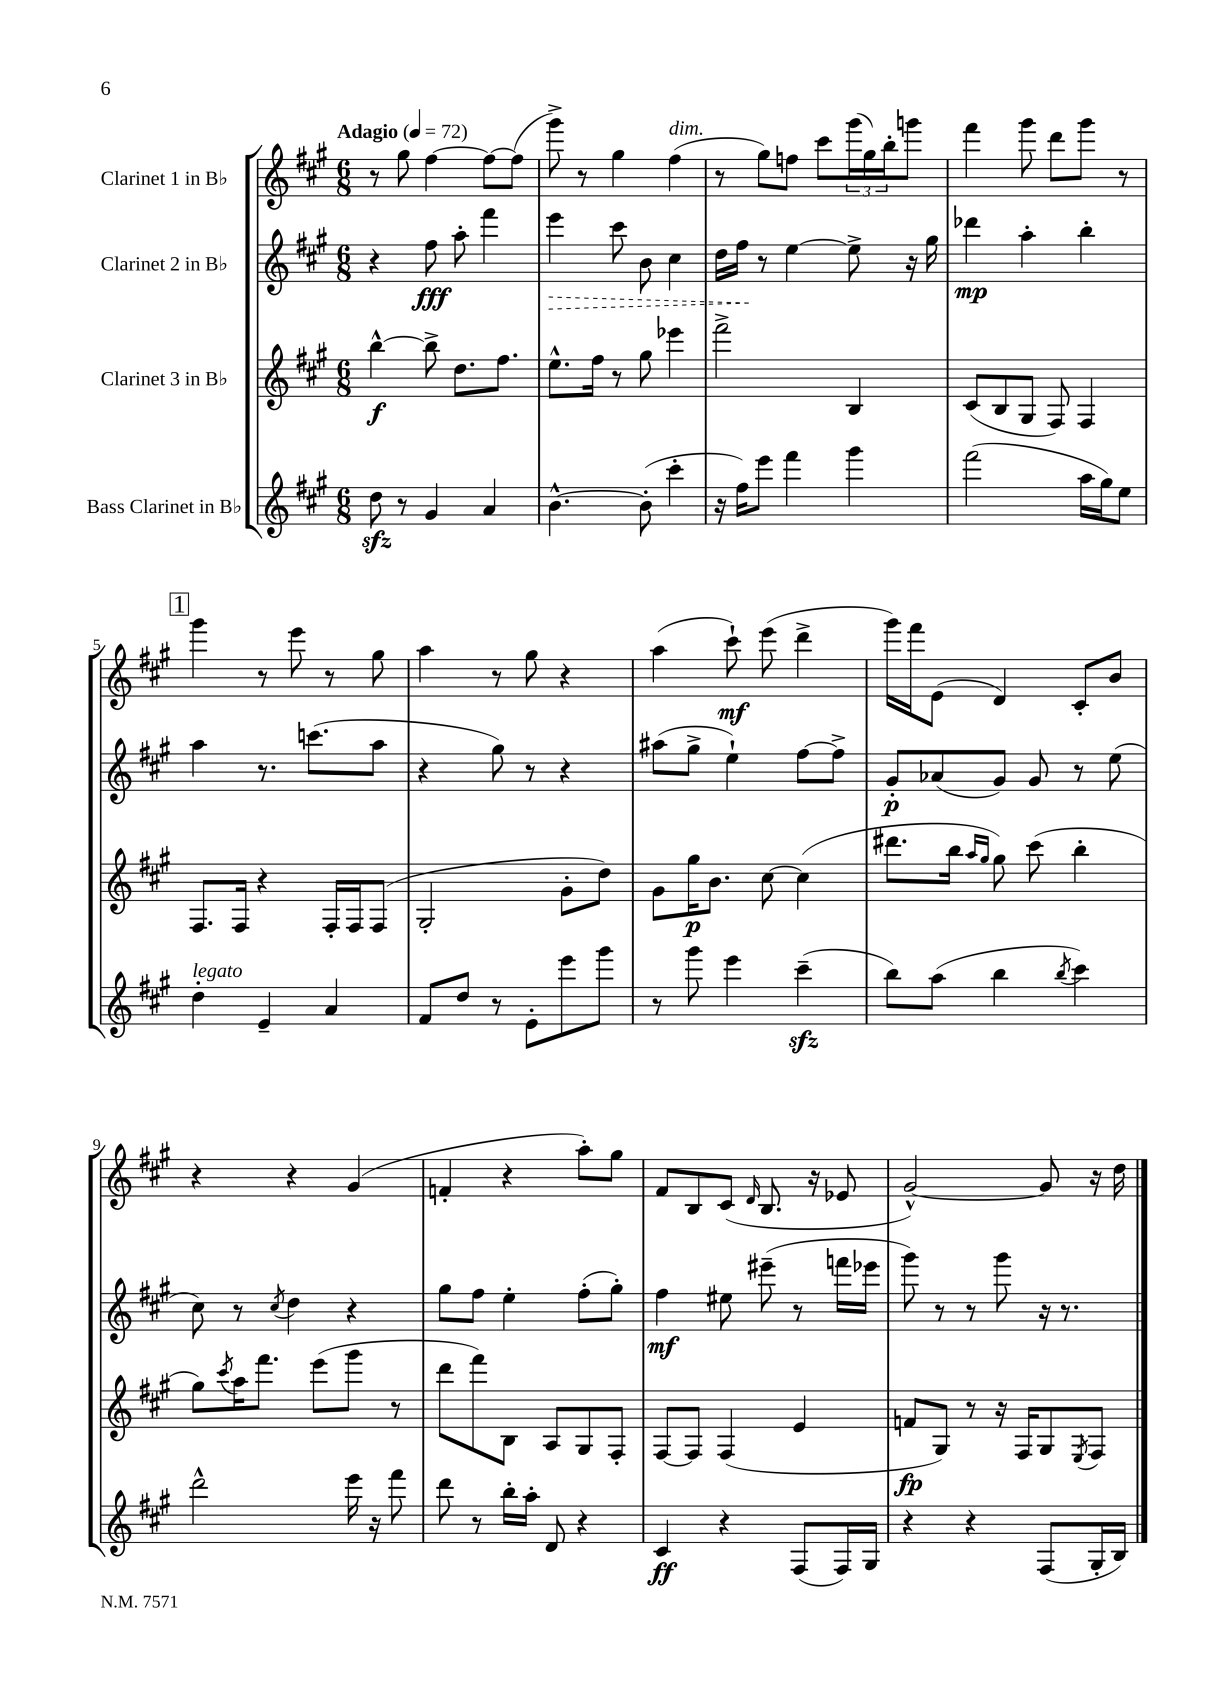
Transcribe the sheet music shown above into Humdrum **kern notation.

**kern	**dynam	**kern	**dynam	**kern	**dynam	**kern	**dynam
*part4	*part4	*part3	*part3	*part2	*part2	*part1	*part1
*staff4	*staff4	*staff3	*staff3	*staff2	*staff2	*staff1	*staff1
*I"Bass Clarinet in B♭	*	*I"Clarinet 3 in B♭	*	*I"Clarinet 2 in B♭	*	*I"Clarinet 1 in B♭	*
*clefG2	*	*clefG2	*	*clefG2	*	*clefG2	*
*k[f#c#g#]	*	*k[f#c#g#]	*	*k[f#c#g#]	*	*k[f#c#g#]	*
*M6/8	*	*M6/8	*	*M6/8	*	*M6/8	*
*MM72	*	*MM72	*	*MM72	*	*MM72	*
=1	=1	=1	=1	=1	=1	=1	=1
!	!	!	!	!	!	!LO:TX:a:B:t=Adagio	!
8ddzz\	.	[4bb^^\	f	4r	.	8r	.
8r	.	.	.	.	.	8gg#\	.
4g#/	.	8bb^\]	.	8ff#\	fff	[4ff#\	.
.	.	8.dd\L	.	8aa'\	.	.	.
4a/	.	.	.	4fff#\	.	8ff#\L_	.
.	.	8.ff#\J	.	.	.	.	.
.	.	.	.	.	.	(8ff#\J]	.
=2	=2	=2	=2	=2	=2	=2	=2
!	!	!	!	!	!LO:HP:b	!	!
[4.b^^\	.	8.ee^^\L	.	4eee\	>	8ggg#^\)	.
.	.	.	.	.	.	8r	.
.	.	16ff#\Jk	.	.	.	.	.
.	.	8r	.	8ccc#\	.	4gg#\	.
(8b'\]	.	8gg#\	.	8b\	.	.	.
!	!	!	!	!	!	!LO:TX:a:i:t=dim.	!
4ccc#'\	.	4eee-X\	.	4cc#\	.	(4ff#\	.
=3	=3	=3	=3	=3	=3	=3	=3
16r	.	2fff#^\	.	16dd\LL	.	8r	.
16ff#\KL)	.	.	.	16ff#\JJ	.	.	.
8eee\J	.	.	.	8r	]	8gg#\L)	.
4fff#\	.	.	.	[4ee\	.	8ffn\J	.
.	.	.	.	.	.	8ccc#\L	.
4ggg#\	.	4B/	.	8ee^\]	.	(24ggg#\L	.
.	.	.	.	.	.	24gg#\)	.
.	.	.	.	.	.	24bb'\J	.
.	.	.	.	16r	.	8gggn\J	.
.	.	.	.	16gg#\	.	.	.
=4	=4	=4	=4	=4	=4	=4	=4
(2fff#\	.	(8c#/L	.	4ddd-X\	mp	4fff#\	.
.	.	8B/	.	.	.	.	.
.	.	8G#/J	.	4aa'\	.	8ggg#\	.
.	.	8F#/)	.	.	.	8ddd\L	.
16aa\LL	.	4F#/	.	4bb'\	.	8ggg#\J	.
16gg#\J)	.	.	.	.	.	.	.
8ee\J	.	.	.	.	.	8r	.
!!LO:LB:g=z
!!LO:REH:place=s1:t=1
=5	=5	=5	=5	=5	=5	=5	=5
!LO:TX:a:i:t=legato	!	!	!	!	!	!	!
4dd'\	.	8.F#/L	.	4aa\	.	4ggg#\	.
.	.	16F#/Jk	.	.	.	.	.
4e~/	.	4r	.	8.r	.	8r	.
.	.	.	.	.	.	8eee\	.
.	.	.	.	(8.cccn\L	.	.	.
4a/	.	16F#'/LL	.	.	.	8r	.
.	.	16F#/J	.	.	.	.	.
.	.	(8F#/J	.	8aa\J	.	8gg#\	.
=6	=6	=6	=6	=6	=6	=6	=6
8f#/L	.	2G#'/	.	4r	.	4aa\	.
8dd/J	.	.	.	.	.	.	.
8r	.	.	.	8gg#\)	.	8r	.
8e'\L	.	.	.	8r	.	8gg#\	.
8eee\	.	8g#'\L	.	4r	.	4r	.
8ggg#\J	.	8dd\J)	.	.	.	.	.
=7	=7	=7	=7	=7	=7	=7	=7
8r	.	8g#\L	.	(8aa#X\L	.	(4aa\	.
8ggg#\	.	16gg#\K	p	8gg#^\J	.	.	.
.	.	8.b\J	.	.	.	.	.
4eee\	.	.	.	4ee`\)	.	8ccc#`\)	mf
.	.	[8cc#\	.	.	.	(8eee\	.
(4ccc#zz~\	.	(4cc#\]	.	[8ff#\L	.	4ddd^\	.
.	.	.	.	8ff#^\J]	.	.	.
=8	=8	=8	=8	=8	=8	=8	=8
8bb\L)	.	8.ddd#X\L	.	8g#'/L	p	16ggg#\LL)	.
.	.	.	.	.	.	16fff#\J	.
(8aa\J	.	.	.	(8a-X/	.	(8e\J	.
.	.	16bb\Jk	.	.	.	.	.
.	.	16qqaa/LL	.	.	.	.	.
.	.	16qqgg#/JJ	.	.	.	.	.
4bb\	.	8gg#\)	.	8g#/J)	.	4d/)	.
.	.	(8ccc#\	.	8g#/	.	.	.
8qbb/	.	.	.	.	.	.	.
4ccc#\)	.	4bb'\	.	8r	.	8c#'/L	.
.	.	.	.	(8ee\	.	8b/J	.
!!LO:LB:g=z
=9	=9	=9	=9	=9	=9	=9	=9
2ddd^^\	.	8gg#\L)	.	8cc#\)	.	4r	.
.	.	8qccc#/	.	.	.	.	.
.	.	16aa\K	.	8r	.	.	.
.	.	8.fff#\J	.	.	.	.	.
.	.	.	.	8qcc#/	.	.	.
.	.	.	.	4dd\	.	4r	.
.	.	(8eee\L	.	.	.	.	.
16eee\	.	8ggg#\J	.	4r	.	(4g#/	.
16r	.	.	.	.	.	.	.
8fff#\	.	8r	.	.	.	.	.
=10	=10	=10	=10	=10	=10	=10	=10
8ddd\	.	8ddd\L	.	8gg#\L	.	4fn'/	.
8r	.	8fff#\)	.	8ff#\J	.	.	.
16bb'\LL	.	8B\J	.	4ee'\	.	4r	.
16aa'\JJ	.	.	.	.	.	.	.
8d/	.	8A/L	.	.	.	.	.
4r	.	8G#/	.	(8ff#'\L	.	8aa'\L)	.
.	.	8F#'/J	.	8gg#'\J)	.	8gg#\J	.
=11	=11	=11	=11	=11	=11	=11	=11
4c#/	ff	[8F#/L	.	4ff#\	mf	8f#/L	.
.	.	8F#/J]	.	.	.	8B/	.
4r	.	(4F#/	.	8ee#X\	.	(8c#/J	.
.	.	.	.	.	.	16qqd/	.
.	.	.	.	(8eee#X~\	.	8.B/	.
(8F#/L	.	4e/	.	8r	.	.	.
.	.	.	.	.	.	16r	.
16F#/L)	.	.	.	16fffn\LL	.	8e-X/	.
16G#/JJ	.	.	.	16eee-X\JJ	.	.	.
=12	=12	=12	=12	=12	=12	=12	=12
4r	.	8fn/L	fp	8ggg#\)	.	[2g#^^/)	.
.	.	8G#/J)	.	8r	.	.	.
4r	.	8r	.	8r	.	.	.
.	.	16r	.	8ggg#\	.	.	.
.	.	16F#/KL	.	.	.	.	.
(8F#/L	.	8G#/	.	16r	.	8g#/]	.
.	.	.	.	8.r	.	.	.
.	.	8qE/	.	.	.	.	.
16G#'/L	.	8F#/J	.	.	.	16r	.
16B/JJ)	.	.	.	.	.	16dd\	.
==	==	==	==	==	==	==	==
*-	*-	*-	*-	*-	*-	*-	*-
